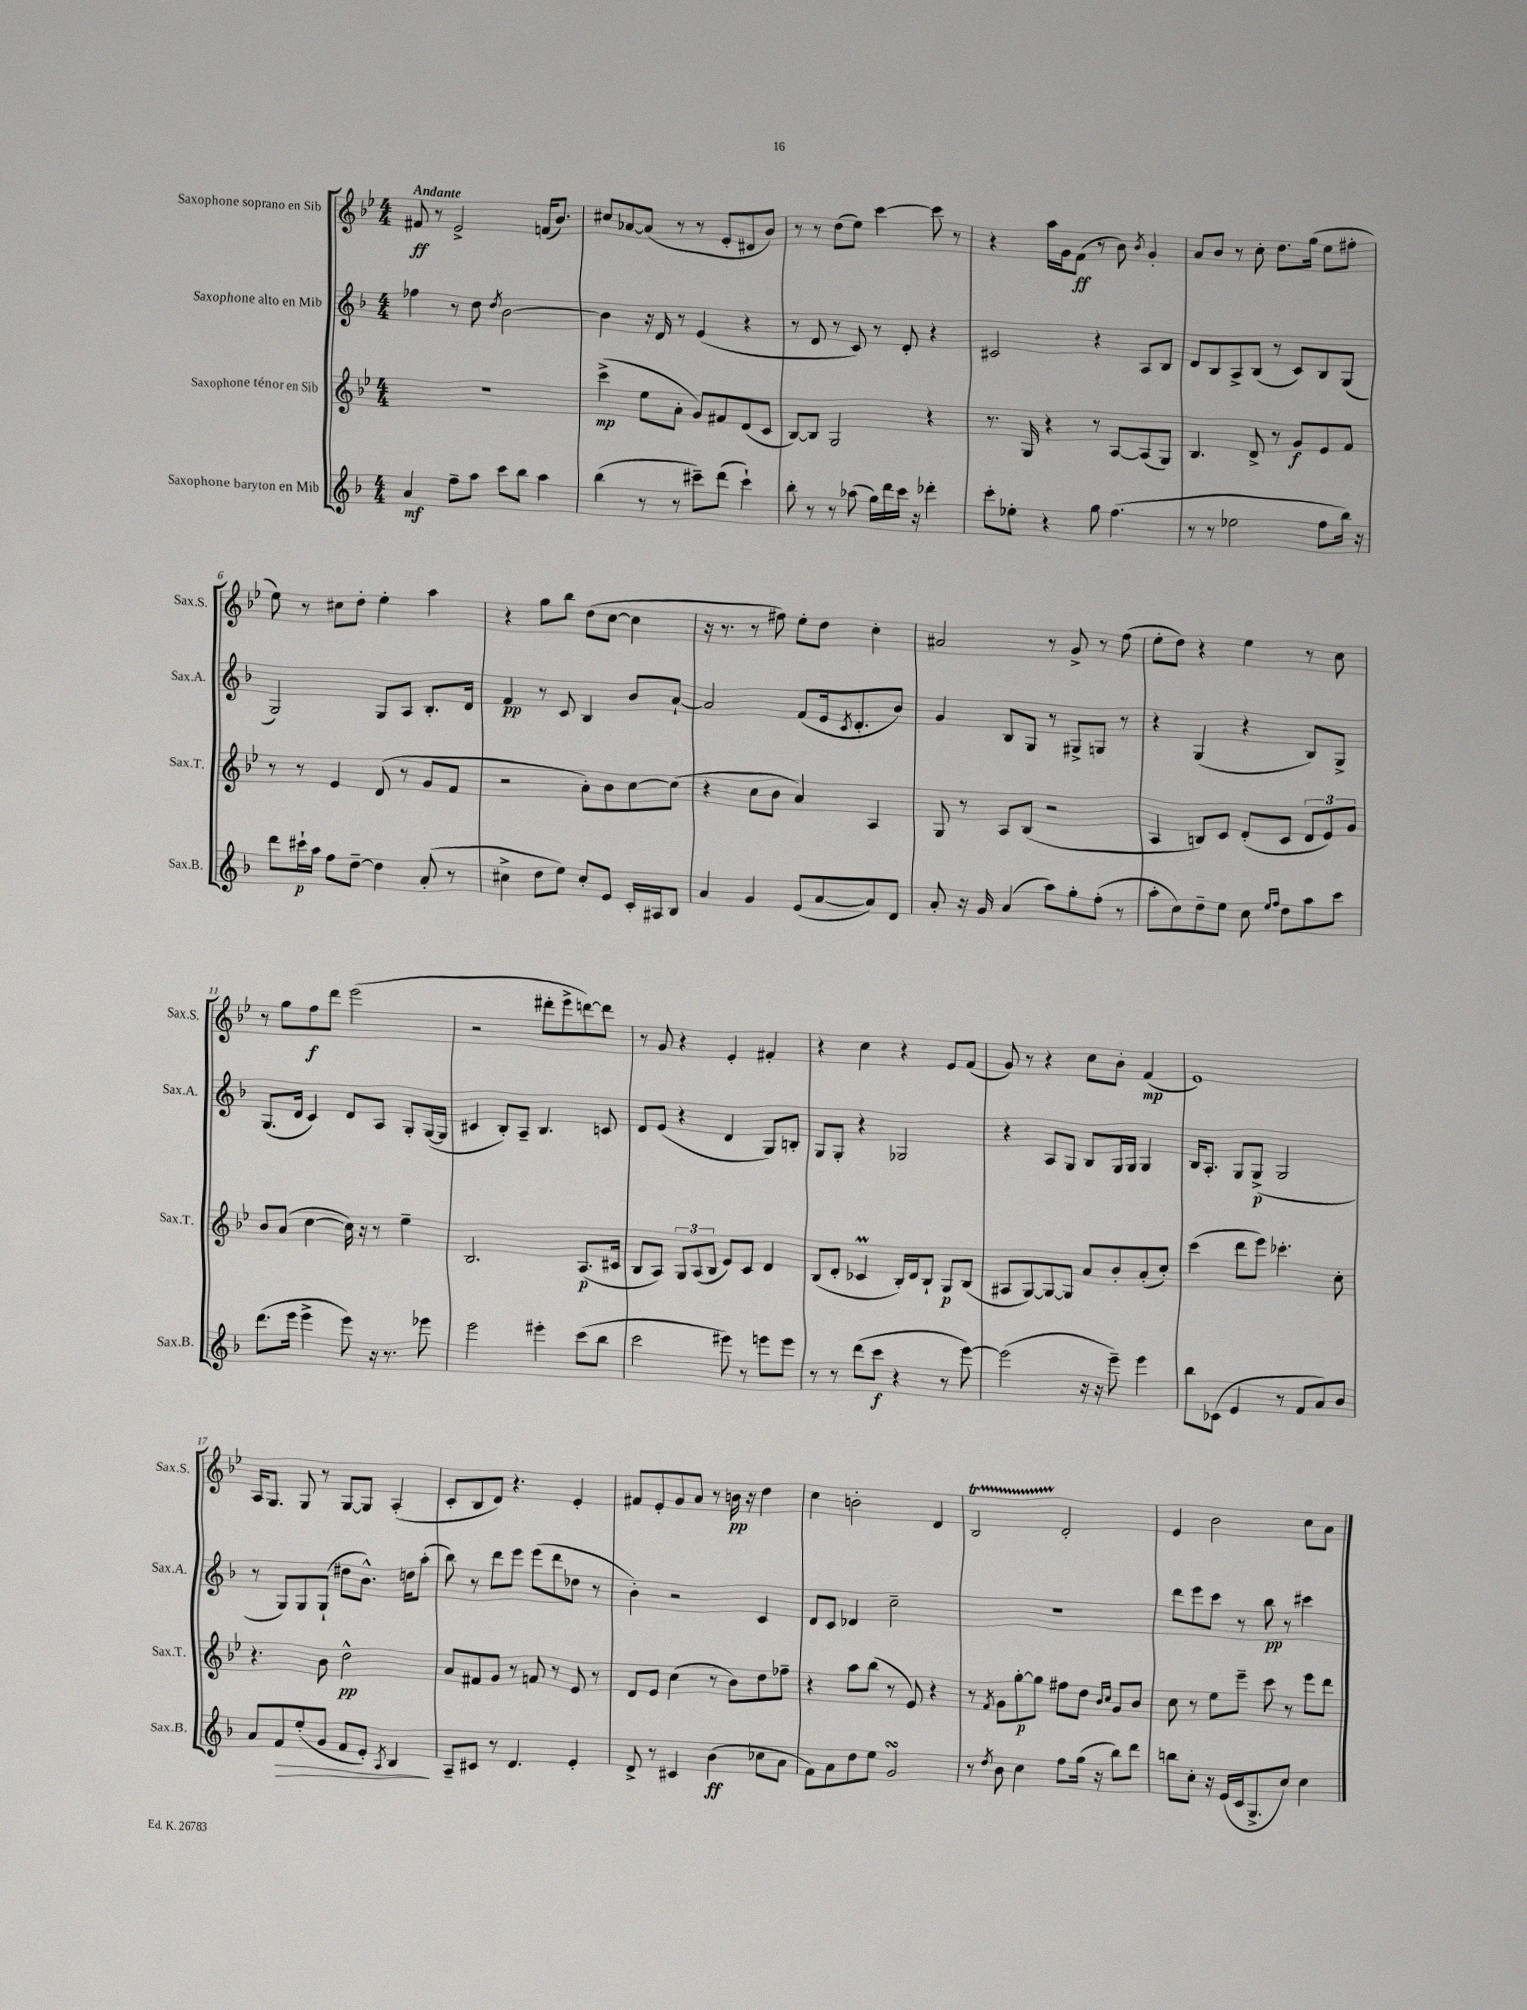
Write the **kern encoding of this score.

**kern	**dynam	**kern	**dynam	**kern	**dynam	**kern	**dynam
*part4	*part4	*part3	*part3	*part2	*part2	*part1	*part1
*staff4	*staff4	*staff3	*staff3	*staff2	*staff2	*staff1	*staff1
*I"Saxophone baryton en Mib	*	*I"Saxophone ténor en Sib	*	*I"Saxophone alto en Mib	*	*I"Saxophone soprano en Sib	*
*I'Sax.B.	*	*I'Sax.T.	*	*I'Sax.A.	*	*I'Sax.S.	*
*clefG2	*	*clefG2	*	*clefG2	*	*clefG2	*
*k[b-]	*	*k[b-e-]	*	*k[b-]	*	*k[b-e-]	*
*M4/4	*	*M4/4	*	*M4/4	*	*M4/4	*
=1	=1	=1	=1	=1	=1	=1	=1
!	!	!	!	!	!	!LO:TX:a:B:t=Andante	!
4a/	mf	1r	.	4ff-X\	.	8f#X/	ff
.	.	.	.	.	.	8r	.
8ff~\L	.	.	.	8r	.	2e-^/	.
8aa\J	.	.	.	8dd\	.	.	.
.	.	.	.	8qdd/	.	.	.
8ccc\L	.	.	.	[2b-\	.	.	.
8bb-\J	.	.	.	.	.	.	.
4aa\	.	.	.	.	.	(16fn/KL	.
.	.	.	.	.	.	8.b-/J)	.
=2	=2	=2	=2	=2	=2	=2	=2
(4bb-\	.	(4ccc^\	mp	4b-\]	.	8cc#X/L	.
.	.	.	.	.	.	[8a-X/	.
8r	.	8ee-\L	.	16r	.	(8a-/J]	.
.	.	.	.	16d/	.	.	.
8r	.	8a'\J	.	8r	.	8r	.
8ccc#X~\L)	.	8g/L)	.	(4e/	.	8r	.
(8ddd\J	.	8f#X/	.	.	.	8e-'/L	.
4ccc#`\)	.	(8d/	.	4r	.	8d#X/	.
.	.	8c/J	.	.	.	8b-/J)	.
=3	=3	=3	=3	=3	=3	=3	=3
8bb-'\	.	[8B-/L)	.	8r	.	8r	.
8r	.	8B-/J]	.	8d/	.	8r	.
8r	.	2G/	.	8r	.	(8dd\L	.
(8aa-X\	.	.	.	8c/)	.	8ee-\J)	.
16gg\LL)	.	.	.	8r	.	[4ccc\	.
16ddd\	.	.	.	.	.	.	.
16ccc\JJ	.	.	.	8d'/	.	.	.
16r	.	.	.	.	.	.	.
4ddd-X'\	.	4r	.	4r	.	8ccc\]	.
.	.	.	.	.	.	8r	.
=4	=4	=4	=4	=4	=4	=4	=4
8ccc'\L	.	8.r	.	2c#X/	.	4r	.
8ee-X'\J	.	.	.	.	.	.	.
.	.	16G/	.	.	.	.	.
4r	.	4r	.	.	.	16aa\LL	.
.	.	.	.	.	.	16g\J	.
.	.	.	.	.	.	(8f\J	ff
8gg\	.	8r	.	4r	.	8r	.
(4.ff\	.	[8A/L	.	.	.	8b-\)	.
.	.	.	.	.	.	8qb-/	.
.	.	(8A/]	.	8A/L	.	4g'/	.
.	.	8G/J)	.	8B-/J	.	.	.
=5	=5	=5	=5	=5	=5	=5	=5
8r	.	4.B-/	.	8d/L	.	8a/L	.
8r	.	.	.	8B-/	.	8b-/J	.
2ee-X\	.	.	.	8A^/	.	8r	.
.	.	8d^/	.	(8B-/J	.	8cc'\	.
.	.	8r	.	8r	.	8.dd\L	.
.	.	8g/L	f	8c/L)	.	.	.
.	.	.	.	.	.	(16gg\Jk	.
8ff\L	.	8e-/	.	8B-/	.	8ee-\L	.
16bb-\Jk)	.	8f/J	.	(8G/J	.	8ff#X'\J	.
16r	.	.	.	.	.	.	.
!!LO:LB:g=z
=6	=6	=6	=6	=6	=6	=6	=6
8ddd\L	.	8r	.	2G/)	.	8ee-\)	.
16ccc#X`\L	p	8r	.	.	.	8r	.
16aa\JJ	.	.	.	.	.	.	.
8ff\L	.	4e-/	.	.	.	8cc#X\L	.
[8dd~\J	.	.	.	.	.	8dd'\J	.
4dd\]	.	(8d/	.	8G/L	.	4ee-'\	.
.	.	8r	.	8A/J	.	.	.
(8a'/	.	8g/L	.	8.B-'/L	.	4aa\	.
8r	.	8f/J	.	.	.	.	.
.	.	.	.	16d/Jk	.	.	.
=7	=7	=7	=7	=7	=7	=7	=7
4cc#X^\	.	2r	.	4f/	pp	4r	.
8dd\L	.	.	.	8r	.	8gg\L	.
8ee\J)	.	.	.	8c/	.	8bb-\J	.
8cc#'/L	.	8a'\L)	.	4B-/	.	(8dd\L	.
8e/J	.	8b-\	.	.	.	[8cc\J	.
16c'/LL	.	[8cc\	.	8b-/L	.	4cc\]	.
16A#X/J	.	.	.	.	.	.	.
8B-/J	.	(8cc\J]	.	[8a`/J	.	.	.
=8	=8	=8	=8	=8	=8	=8	=8
4a/	.	4r	.	2a/]	.	16r	.
.	.	.	.	.	.	8.r	.
4g/	.	8cc\L	.	.	.	8r	.
.	.	8b-\J	.	.	.	8ff#X\)	.
(8e/L	.	4a/)	.	(8f/L	.	8ee-'\L	.
[8a/	.	.	.	16e/k	.	8dd\J	.
.	.	.	.	8qc/	.	.	.
.	.	.	.	8.d'/	.	.	.
8a/])	.	4A/	.	.	.	4cc'\	.
8d/J	.	.	.	8b-/J)	.	.	.
=9	=9	=9	=9	=9	=9	=9	=9
8a'/	.	8G/	.	4g/	.	2a#X/	.
16r	.	8r	.	.	.	.	.
16g/	.	.	.	.	.	.	.
(4a/	.	8A/L	.	8B-/L	.	.	.
.	.	(8B-/J	.	8G/J	.	.	.
8aa\L)	.	2r	.	8r	.	8r	.
8gg'\	.	.	.	8G#X^/L	.	8g^/	.
(8ff'\J	.	.	.	8Gn/J	.	8r	.
8r	.	.	.	8r	.	(8ff\	.
=10	=10	=10	=10	=10	=10	=10	=10
8aa'\L	.	4A/	.	4r	.	8ee-'\L	.
8cc\)	.	.	.	.	.	8dd\J)	.
8dd~\	.	8Bn/L)	.	(4G/	.	4r	.
8ee\J	.	8c/J	.	.	.	.	.
8cc\	.	(8d'/L	.	4r	.	4ee-\	.
16qqee/LL	.	.	.	.	.	.	.
16qqff/JJ	.	.	.	.	.	.	.
8dd\L	.	8c/J	.	.	.	.	.
8aa\	.	12d/L	.	8B-/L)	.	8r	.
.	.	12e-/)	.	.	.	.	.
8ccc\J	.	.	.	8G^/J	.	8cc\	.
.	.	12g/J	.	.	.	.	.
!!LO:LB:g=z
=11	=11	=11	=11	=11	=11	=11	=11
(8.ddd\L	.	8b-/L	.	(8.G/L	.	8r	.
.	.	(8a/J	.	.	.	8gg\L	.
16eee\Jk	.	.	.	16d/Jk	.	.	.
4eee^\	.	[4cc\	.	4c/)	.	8ff\	f
.	.	.	.	.	.	8ddd\J	.
8eee\)	.	16cc\])	.	8d/L	.	(2eee-\	.
.	.	16r	.	.	.	.	.
16r	.	8r	.	8A/J	.	.	.
8.r	.	.	.	.	.	.	.
.	.	4ee-~\	.	8G'/L	.	.	.
8eee-X\	.	.	.	([16G/L	.	.	.
.	.	.	.	16G/JJ]	.	.	.
=12	=12	=12	=12	=12	=12	=12	=12
2eee\	.	2.B-/	.	4c#X/	.	2r	.
.	.	.	.	8B-'/L)	.	.	.
.	.	.	.	8A~/J	.	.	.
4eee#X'\	.	.	.	4.B-/	.	8ddd#X'\L	.
.	.	.	.	.	.	8eee-^\	.
(8ccc\L	.	(8.A/L	p	.	.	[8dddn\)	.
8bb-\J	.	.	.	8cn/	.	8ddd\J]	.
.	.	16c#X/Jk	.	.	.	.	.
=13	=13	=13	=13	=13	=13	=13	=13
2ccc\	.	8B-/L	.	8d/L	.	8r	.
.	.	8A/J)	.	(8e/J	.	8g/	.
.	.	12G/L	.	4r	.	4r	.
.	.	(12A/	.	.	.	.	.
.	.	12B-/J	.	.	.	.	.
8eee#X\)	.	8e-/L)	.	4d/	.	4e-'/	.
8r	.	8c/J	.	.	.	.	.
8eeen\L	.	4d/	.	8G/L)	.	4f#X'/	.
8eee\J	.	.	.	8Bn'/J	.	.	.
=14	=14	=14	=14	=14	=14	=14	=14
8r	.	(8B-/L	.	8G/L	.	4r	.
8r	.	8d'/J	.	8G'/J	.	.	.
(8ddd\L	.	4c-XM/	.	4r	.	4cc\	.
8ccc\J	f	.	.	.	.	.	.
4r	.	16B-'/LL)	.	2G-X/	.	4r	.
.	.	16d/J	.	.	.	.	.
.	.	8B-`/J	.	.	.	.	.
8r	.	8G/L	p	.	.	8e-/L	.
[8eee\)	.	(8B-/J	.	.	.	(8f/J	.
=15	=15	=15	=15	=15	=15	=15	=15
(2eee\]	.	8A#X/L	.	4r	.	8g/)	.
.	.	[8G/)	.	.	.	8r	.
.	.	8G/_	.	8A/L	.	4r	.
.	.	8G/J]	.	8G/J	.	.	.
16r	.	8a/L	.	8B-/L	.	8cc\L	.
16r	.	.	.	.	.	.	.
8eee~\)	.	8b-'/	.	16G/L	.	8b-'\J	.
.	.	.	.	16G/JJ	.	.	.
4eee\	.	(8a'/	.	4G/	.	(4f/	mp
.	.	8cc'/J)	.	.	.	.	.
=16	=16	=16	=16	=16	=16	=16	=16
8bb-\L	.	(4ccc\	.	16B-/KL	.	1e-)	.
.	.	.	.	8.A'/J	.	.	.
(8c-X\J	.	.	.	.	.	.	.
4e/	.	8ddd\L	.	8G/L	.	.	.
.	.	8eee-\J)	.	(8G^/J	p	.	.
8r	.	4.ccc-X'\	.	2G/	.	.	.
8f/L	.	.	.	.	.	.	.
8a/)	.	.	.	.	.	.	.
8b-/J	.	8cc'\	.	.	.	.	.
!!LO:LB:g=z
=17	=17	=17	=17	=17	=17	=17	=17
8a/L	.	4.r	.	8r	.	16A/KL	.
.	.	.	.	.	.	8.G/J	.
!	!LO:HP:b	!	!	!	!	!	!
8f/	>	.	.	8G/L)	.	.	.
(8ee'/	.	.	.	8G/	.	8G/	.
8g/J	.	8b-\	.	(8G`/J	.	8r	.
8f/L	.	2dd^^\	pp	8dd#X\L	.	[8G/L	.
8e'/J)	.	.	.	8.b-^^\J)	.	8G/J]	.
8qA/	.	.	.	.	.	.	.
4B-/	.	.	.	.	.	(4A'/	.
.	.	.	.	16ddn\KL	.	.	.
.	.	.	.	(8aa'\J	.	.	.
.	]	.	.	.	.	.	.
=18	=18	=18	=18	=18	=18	=18	=18
8A~/L	.	8a/L	.	8bb-\)	.	8c'/L	.
8c#X/J	.	8f#X/	.	8r	.	8B-/	.
8r	.	8g/J	.	8ddd\L	.	8d/J)	.
4.d/	.	8r	.	8eee\J	.	4.r	.
.	.	8fn/	.	(8eee\L	.	.	.
.	.	8r	.	8ddd\	.	.	.
4e'/	.	8e-/	.	8dd-X\J	.	4e-'/	.
.	.	8r	.	8r	.	.	.
=19	=19	=19	=19	=19	=19	=19	=19
8d^/	.	8d/L	.	4b-'\)	.	8f#X/L	.
8r	.	8e-/J	.	.	.	8e-'/	.
4c#X/	.	(4cc\	.	2r	.	8g/	.
.	.	.	.	.	.	8a/J	.
(4b-\	ff	8r	.	.	.	8r	.
.	.	8b-\L)	.	.	.	16bn\	pp
.	.	.	.	.	.	16r	.
8cc-X\L	.	8dd\	.	4c/	.	4dd\	.
8a\J	.	8ff-X~\J	.	.	.	.	.
=20	=20	=20	=20	=20	=20	=20	=20
8f\L)	.	4r	.	8d/L	.	4cc\	.
8a\	.	.	.	8c/J	.	.	.
8dd\	.	8aa\L	.	4d-X/	.	2bn'\	.
8ee\J	.	(8bb-\J	.	.	.	.	.
2gsSSS/	.	8r	.	2cc~\	.	.	.
.	.	8e-/)	.	.	.	.	.
.	.	4r	.	.	.	4d/	.
=21	=21	=21	=21	=21	=21	=21	=21
8r	.	8r	.	1r	.	2B-T/	.
8qdd/	.	8qf/	.	.	.	.	.
8b-\	.	8g\L	.	.	.	.	.
4cc\	.	[8gg'\	p	.	.	.	.
.	.	8gg\J]	.	.	.	.	.
8ff\L	.	8ff#X\L	.	.	.	2d'/	.
(16gg\Jk	.	8dd\J	.	.	.	.	.
16r	.	.	.	.	.	.	.
.	.	16qqb-/LL	.	.	.	.	.
.	.	16qqcc/JJ	.	.	.	.	.
8bb-\L)	.	8g/L	.	.	.	.	.
8ddd\J	.	8b-/J	.	.	.	.	.
=22	=22	=22	=22	=22	=22	=22	=22
8bbn\L	.	8cc\	.	8ddd\L	.	4e-/	.
8cc'\J	.	8r	.	8eee\	.	.	.
16r	.	8ee-\L	.	8ccc\J	.	2b-\	.
(16e/LL	.	.	.	.	.	.	.
16c/J	.	8eee-~\J	.	8r	.	.	.
8.G^/	.	.	.	.	.	.	.
.	.	8ccc\	.	8bb-\	pp	.	.
8cc/J)	.	8r	.	8r	.	.	.
4cc\	.	8eee-\L	.	4ccc#X\	.	8cc\L	.
.	.	8ddd\J	.	.	.	8a\J	.
==	==	==	==	==	==	==	==
*-	*-	*-	*-	*-	*-	*-	*-
